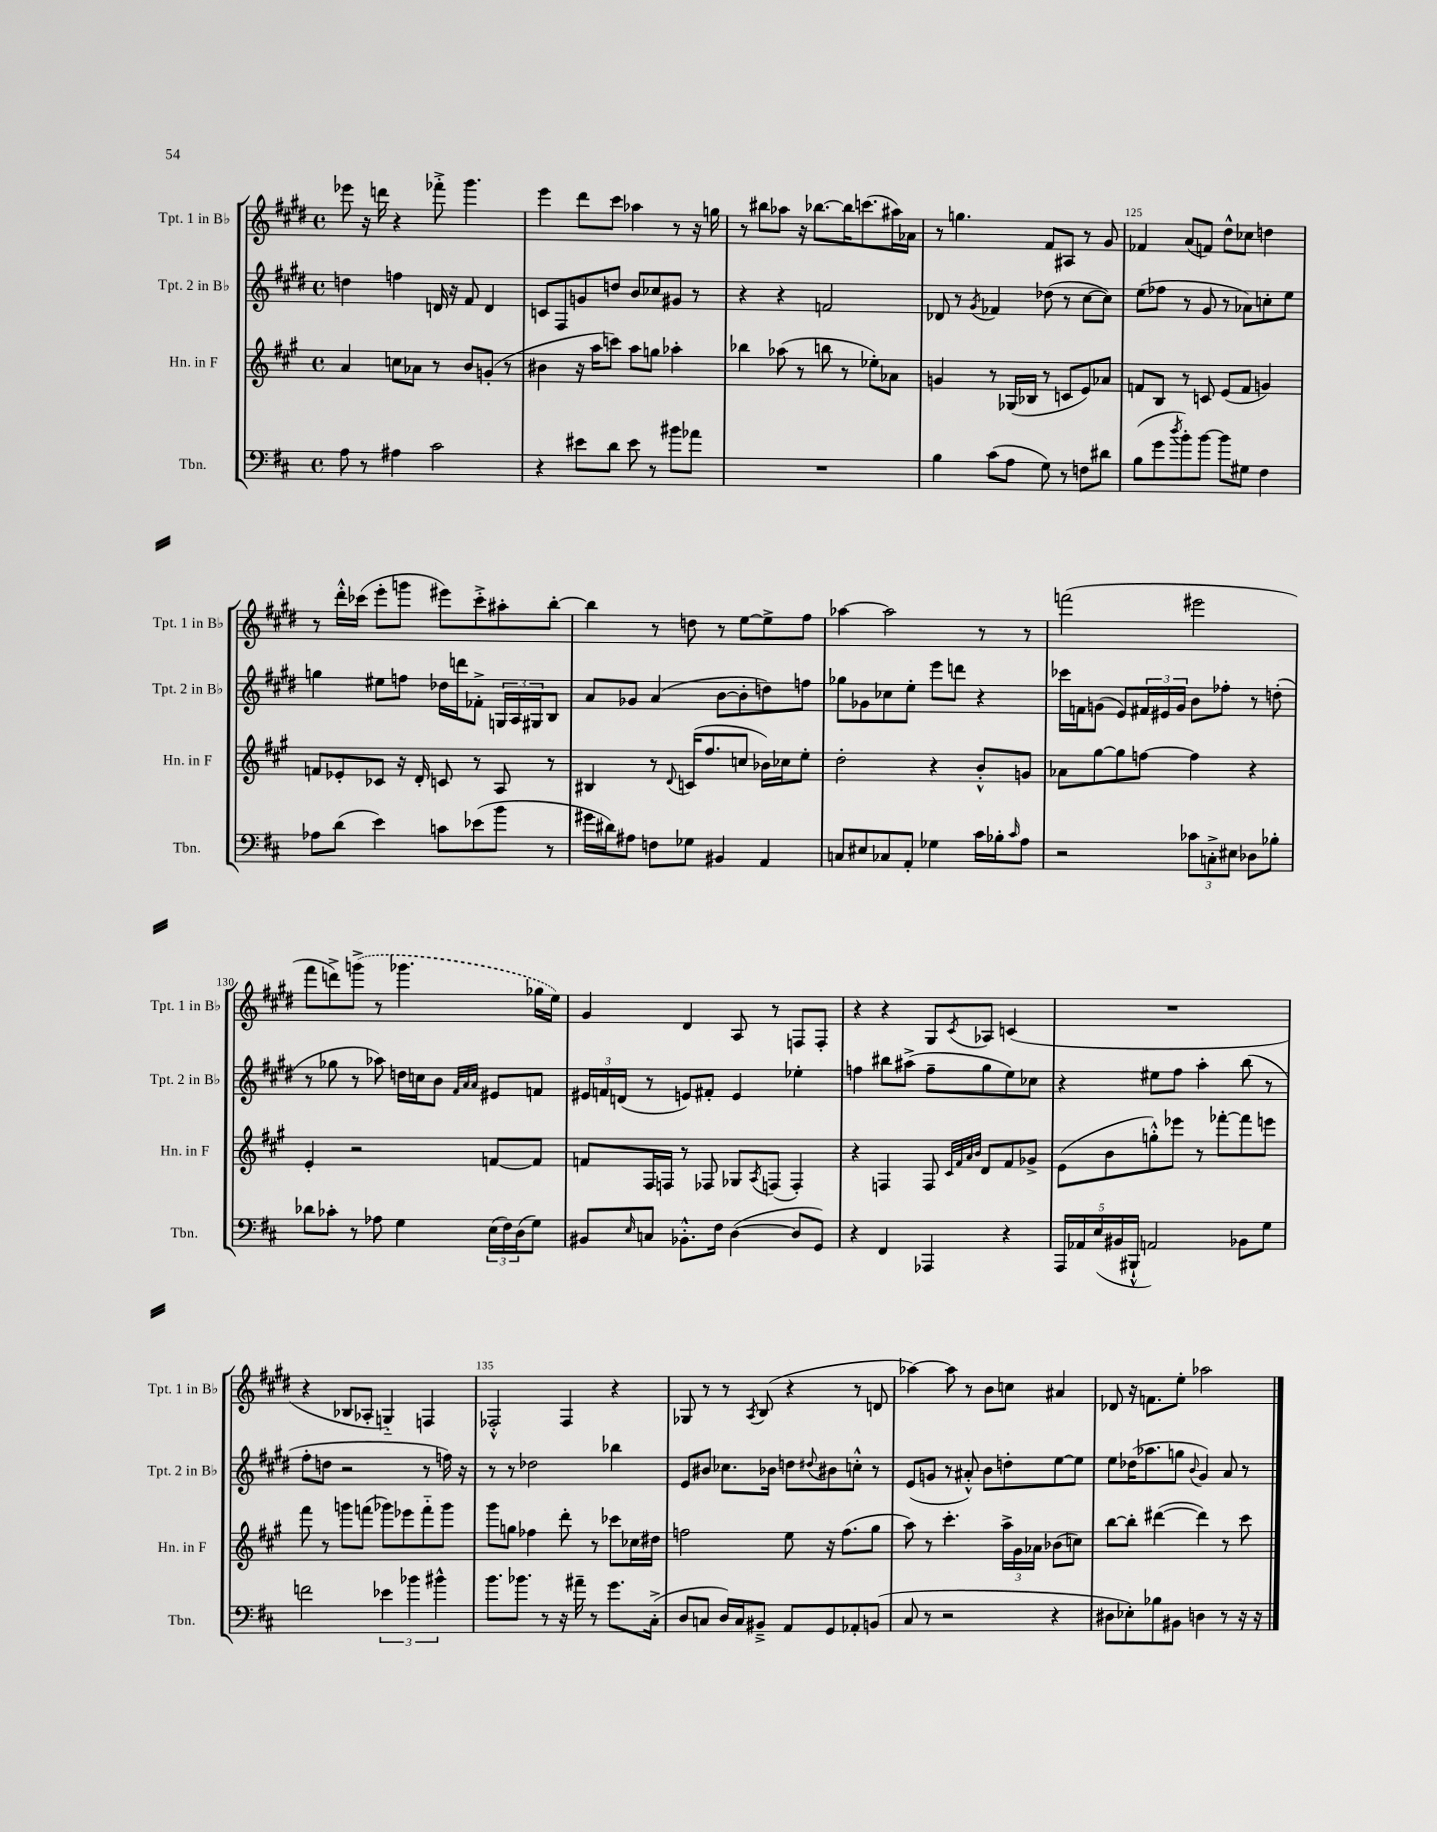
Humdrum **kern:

**kern	**kern	**kern	**kern
*staff4	*staff3	*staff2	*staff1
*clefF4	*clefG2	*clefG2	*clefG2
*k[f#c#]	*k[f#c#g#]	*k[f#c#g#d#]	*k[f#c#g#d#]
*M4/4	*M4/4	*M4/4	*M4/4
*met(c)	*met(c)	*met(c)	*met(c)
8A\	4a/	4dd\	8eee-\
8r	.	.	16r
.	.	.	16ddd\
4A#\	8cc\L	4ff\	4r
.	8a-\J	.	.
2c#\	8r	16d/	8fff-'^\
.	.	16r	.
.	8b/L	8f#/	4.ggg#\
.	(8g'/J	4d/	.
.	8r	.	.
=	=	=	=
4r	4b#\	8c/L	4eee\
.	.	8F#/	.
8e#\L	16r	8g/	8ddd#\L
.	16aa\LK	.	.
8d\J	8ccc\J)	8dd/J	8ccc#\J
8e#\	8aa\L	8b/L	4aa-\
8r	8gg\J	8cc-/	.
8b#\L	4aa-'\	8g#/J	8r
8a-\J	.	8r	16r
.	.	.	16gg\
=	=	=	=
1r	4bb-\	4r	8r
.	.	.	8bb#\L
.	(8aa-\	4r	8aa-\J
.	8r	.	16r
.	.	.	[8.bb-\L
.	8bb\	2f/	.
.	8r	.	16bb-\]K
.	.	.	(8.ccc\
.	8ee-'\L)	.	.
.	8a-\J	.	16aa#\L)
.	.	.	16a-\JJ
=	=	=	=
4B\	4g/	8d-/	8r
.	.	8r	4.gg\
.	.	8qg#/	.
(8c#\L	8r	4f-/	.
8A\J	(16G-/LL	.	.
.	16B-/JJ	.	.
8G\)	8r	(8dd-\	8f#/L
8r	8c/L	8r	8A#/J
8F\L	8e/)	[8cc#\L	8r
8d#\J	8a-/J	8cc#\]J)	8g#/
=	=	=	=
(8B\L	8f/L	(8ee\L	4f-/
8g\	8B/J	8ff-\J	.
8qdd/	.	.	.
8b'\)	8r	8r	(8a/L
[8b\J	8c/	8g#/	8f/J)
8b\]L	(8e/L	8r	8dd#^^\L
8G#\J	8f/J	8a-\L)	8cc-\J
4F#\	4g/)	8cc'\	4dd\
.	.	8ee\J	.
=	=	=	=
8A-\L	8f/L	4gg\	8r
(8d\J	8e-'/	.	16ddd#'^^\LL
.	.	.	(16ccc-\JJ
4e\)	8c-/J	8ee#\L	8eee'\L
.	16r	8ff\J	8ggg\J
.	16d'/	.	.
8c\L	8c/	16dd-\LL	8eee#\L)
.	.	16ddd\J	.
(8e-\	8r	8f-'^\J	8ccc-'^\
8b\J	8A/	24G/LL	8aa#'\
.	.	24A/	.
.	.	24G#/J	.
8r	8r	8B/J	[8bb'\J
=	=	=	=
16g#\LL	4B#/	8a/L	4bb\]
16d#\J)	.	.	.
8A#\J	.	8g-/J	.
8F\L	8r	(4a/	8r
.	8qqd/	.	.
8G-\J	(16c/LK	.	8dd\
.	8.ff#/	.	.
4BB#/	.	[8b\L	8r
.	8cc/J	8b'\]	[8ee\L
4AA/	16b-\LL)	8dd\)	8ee^\]
.	16cc-\J	.	.
.	8ee'\J	8ff\J	8ff#\J
=	=	=	=
8C/L	2dd'\	8gg-\L	[4aa-\
8E#/	.	8g-\	.
8C-/	.	8cc-\	2aa-\]
8AA'/J	.	8ee'\J	.
4G-\	4r	8eee\L	.
.	.	8ddd\J	.
16c#\LL	8b'^^/L	4r	8r
16B-'\J	.	.	.
16qqc#/	.	.	.
8A\J	8g/J	.	8r
=	=	=	=
2r	8a-\L	16ccc-\LL	(2fff\
.	.	16f\J	.
.	[8gg#\	(8g\J	.
.	8gg#\]	8e/L)	.
.	[8ff\J	24f#/L	.
.	.	24e#/	.
.	.	24g/JJ	.
12c-\L	4ff\]	8b\L	2eee#\
12C'^\	.	.	.
.	.	8ff-'\J	.
12E#\J	.	.	.
8D-\L	4r	8r	.
8B-'\J	.	(8dd'\	.
=	=	=	=
8d-\L	4e'/	8r	8fff#\L
8c-'\J	.	8gg-\	8ddd^\)
8r	2r	8r	(8ggg^\J
8A-\	.	8aa-\)	8r
4G\	.	16dd\LL	4.ggg-\
.	.	16cc\J	.
.	.	8b\J	.
.	.	32qqf#/LLL	.
.	.	32qqa/	.
.	.	32qqa/JJJ	.
(24E\LL	[8f/L	8e#/L	.
24F#\)	.	.	.
(24D\J	.	.	.
8G\J)	8f/]J	8f/J	16gg-\LL
.	.	.	16ee\JJ)
=	=	=	=
8BB#/L	8f/L	24e#/LL	4g#/
.	.	24f/	.
.	.	(24d/JJ	.
16qqE/	.	.	.
8C/J	16F#/L	8r	.
.	16F/JJ	.	.
8.BB-'^^\L	8r	8e/L)	4d#/
.	8F-/	8f#'/J	.
16F#\Jk	.	.	.
([4D\	8G-/L	4e/	8A/
.	8qA/	.	.
.	(8F/J	.	8r
8D/]L	4F'/)	4ee-'\	8F/L
8GG/J)	.	.	8F'/J
=	=	=	=
4r	4r	4ff\	4r
4FF#/	4F/	8bb#\L	4r
.	.	(8aa#^\J	.
4AAA-/	8F/	8ff~\L	8G#/L
.	32qqc#/LLL	.	.
.	32qqf#/	.	.
.	32qqa/	.	.
.	32qqb/JJJ	.	8qc#/
.	8d/L	8gg#\	8A-/J
4r	8f#/	8ee\)	(4c/
.	8g-^/J	8cc-\J	.
=	=	=	=
20AAA/LL	(8e\L	4r	1r
20AA-/	.	.	.
(20E/	.	.	.
.	8b\	.	.
20BB#/	.	.	.
20BBB#`^^/JJ	.	.	.
2AA/)	8gg'^^\)	8ee#\L	.
.	8eee-\J	8ff#\J	.
.	8r	4aa'\	.
.	[8fff-'\L	.	.
8BB-\L	8fff-\]	(8bb\	.
8G\J	8eee\J	8r	.
=	=	=	=
2f\	8fff#\	8ff#'\L	4r
.	8r	8dd\J	.
.	8ggg\L	2r	8B-/L
.	(8fff\J	.	8A-'/J
6e-\	8ggg-\L)	.	4G'~/)
.	8eee-\	.	.
6b-\	.	.	.
.	8fff'~\	8r	4F/
6b#^^\	.	.	.
.	8ggg-\J	16ff\)	.
.	.	16r	.
=	=	=	=
8.b\L	8ggg#\L	8r	2F-'^^/
.	8gg\J	8r	.
8.b-\J	.	.	.
.	4ff-\	2dd-\	.
8r	.	.	.
16r	8ddd'\	.	4F-/
16a#~\	.	.	.
8r	8r	.	.
8.g\L	8ccc-\L	4bb-\	4r
.	16cc-\L	.	.
(16C#'^\Jk	16dd#\JJ	.	.
=	=	=	=
8D/L	2ff\	8e/L	8G-/
8C/J	.	8b#/J	8r
16D/LL)	.	8.cc-\L	8r
16C/J	.	.	.
.	.	.	8qA/
8BB#~^/J	.	.	(8B/
.	.	16b-\Jk	.
8AA/L	8ee\	8dd\L	4r
.	.	8qqdd#/	.
8GG/	16r	8b#\	.
.	(8.ff\L	.	.
8AA-'/	.	8cc'^^\J	8r
(8BB/J	8gg#\J	8r	8d/
=	=	=	=
8C#/	8aa\)	(8e/L	[4aa-\)
8r	8r	8g/J	.
2r	4.ccc#'\	8r	8aa-\]
.	.	8a#'^^/)	8r
.	.	8b\L	8b\L
.	24aa^\LL	8dd'\	8cc\J
.	24g#\	.	.
.	24a-\JJ	.	.
4r	(8b-\L	[8ee\	4a#/
.	8cc\J)	8ee\]J	.
=	=	=	=
8D#\L	[8bb\L	8ee\L	8d-/
8E-'\)	8bb'\]J	(16dd-\K	16r
.	.	8.aa-\	8.f\L
8B-\	([4ddd#\	.	.
8BB#\J	.	8gg\J	8ee'\J
.	.	8qqb/	.
4D\	4ddd#\])	4g#/)	2aa-\
8r	8r	8a/	.
16r	8ccc#\	8r	.
16r	.	.	.
==	==	==	==
*-	*-	*-	*-
